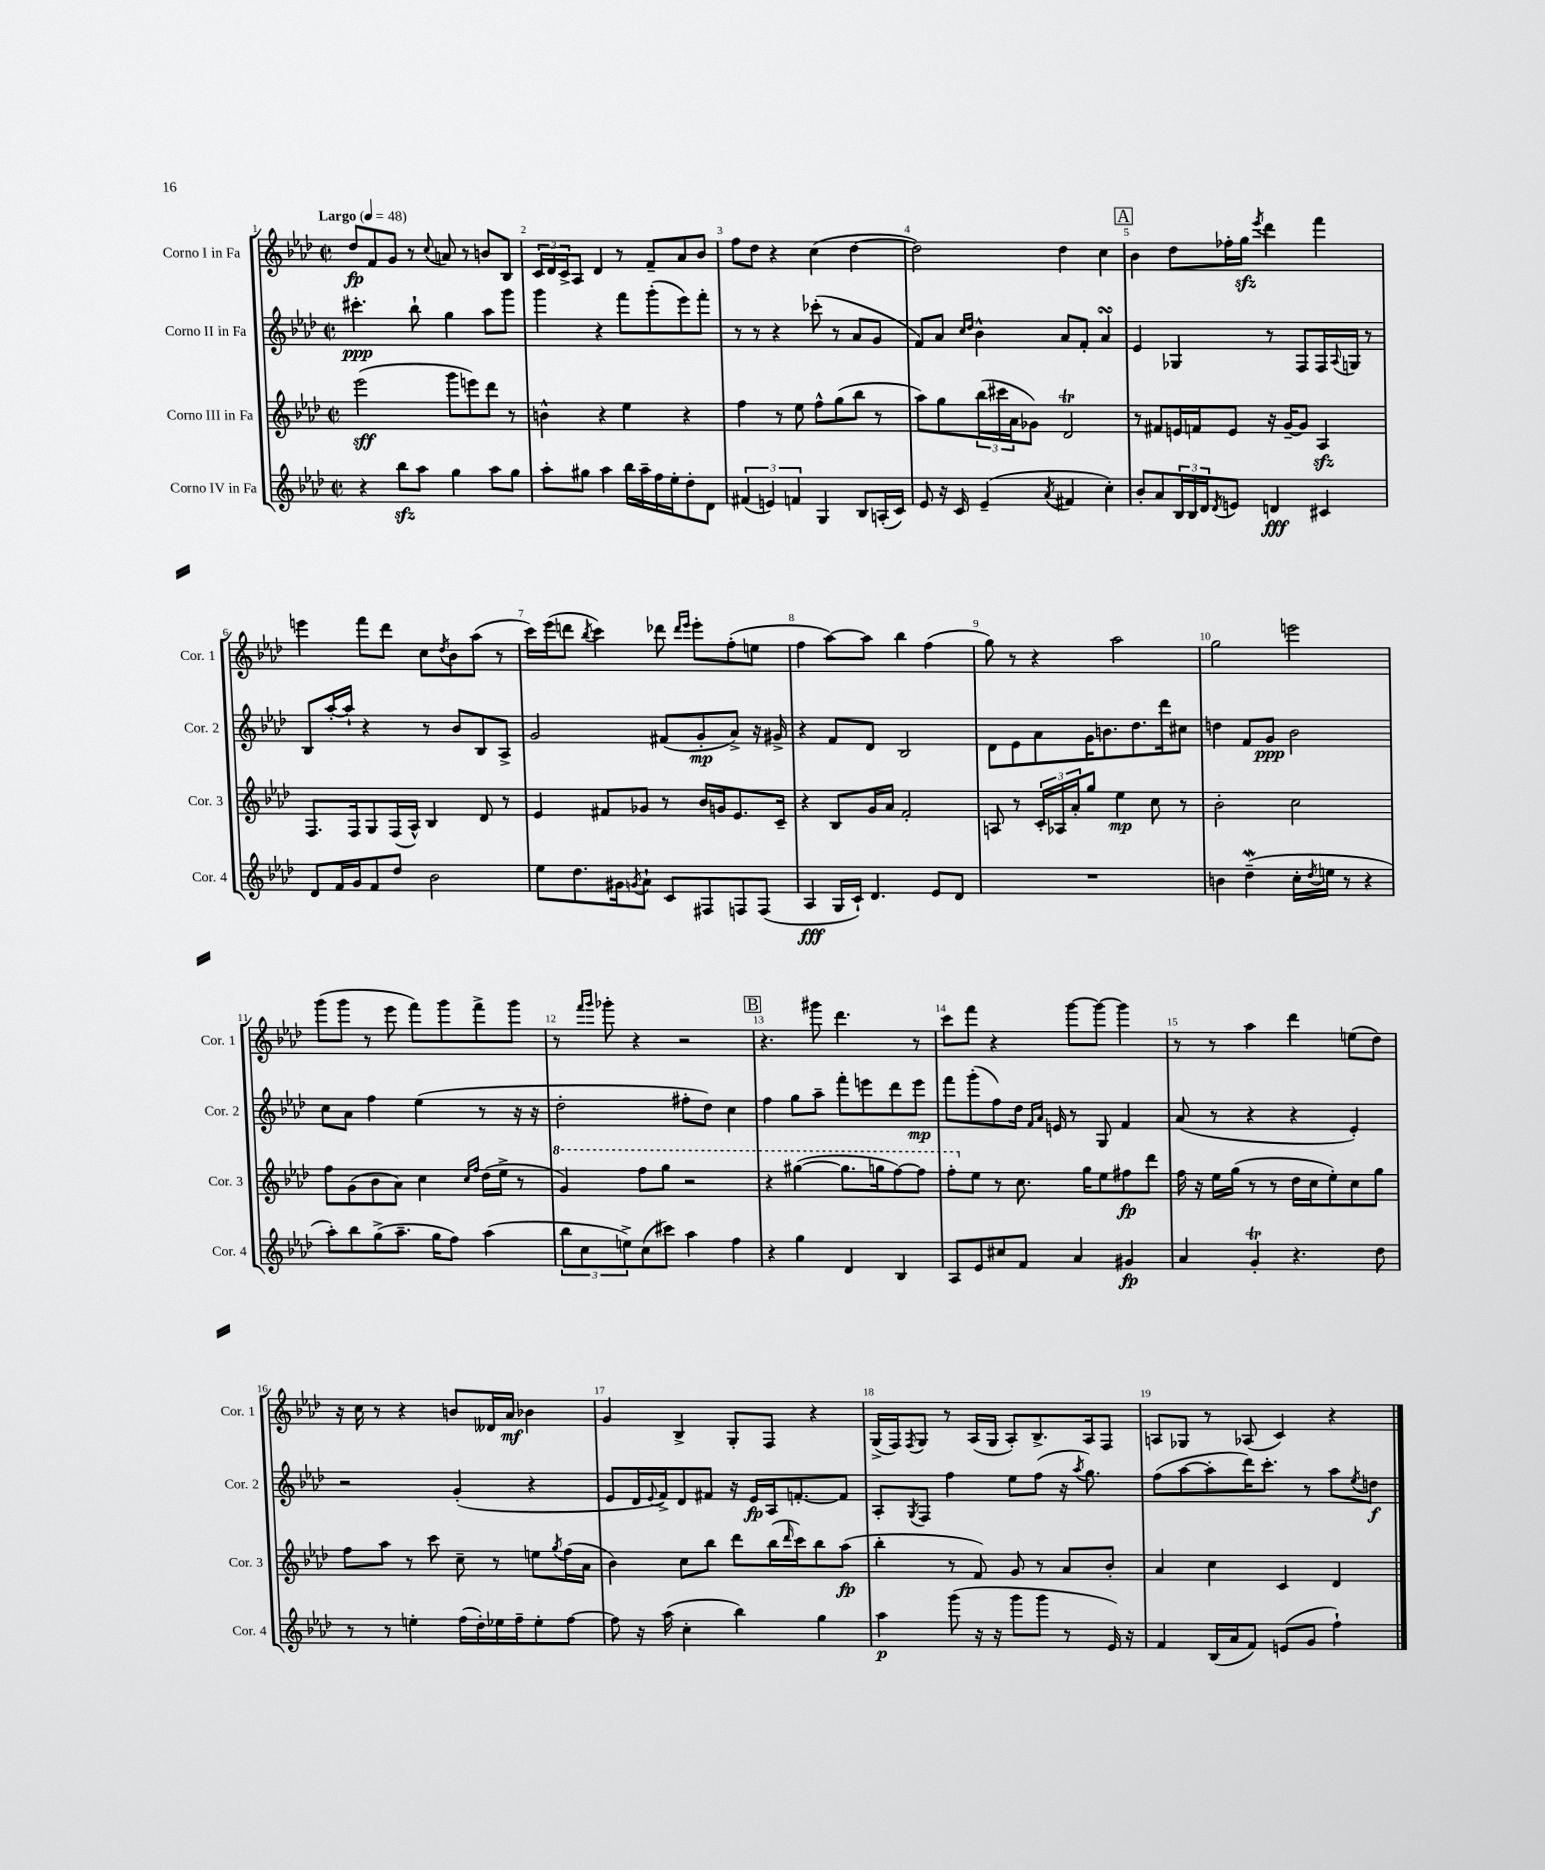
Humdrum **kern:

**kern	**dynam	**kern	**dynam	**kern	**dynam	**kern	**dynam
*part4	*part4	*part3	*part3	*part2	*part2	*part1	*part1
*staff4	*staff4	*staff3	*staff3	*staff2	*staff2	*staff1	*staff1
*I"Corno IV in Fa	*	*I"Corno III in Fa	*	*I"Corno II in Fa	*	*I"Corno I in Fa	*
*I'Cor. 4	*	*I'Cor. 3	*	*I'Cor. 2	*	*I'Cor. 1	*
*clefG2	*	*clefG2	*	*clefG2	*	*clefG2	*
*k[b-e-a-d-]	*	*k[b-e-a-d-]	*	*k[b-e-a-d-]	*	*k[b-e-a-d-]	*
*M2/2	*	*M2/2	*	*M2/2	*	*M2/2	*
*met(c|)	*	*met(c|)	*	*met(c|)	*	*met(c|)	*
*MM48	*	*MM48	*	*MM48	*	*MM48	*
=1	=1	=1	=1	=1	=1	=1	=1
!	!	!	!	!	!	!LO:TX:a:B:t=Largo	!
4r	.	(2eee-\	sff	4.ccc#X'\	ppp	8dd-/L	fp
.	.	.	.	.	.	8f/	.
8bb-zz\L	.	.	.	.	.	8g/J	.
8aa-\J	.	.	.	8bb-`\	.	8r	.
.	.	.	.	.	.	8qqcc/	.
4gg\	.	8ggg\L	.	4gg\	.	8an/	.
.	.	8eeen\)	.	.	.	8r	.
8aa-\L	.	8ddd-\J	.	8aa-\L	.	8bn/L	.
8gg\J	.	8r	.	8ggg\J	.	8B-/J	.
=2	=2	=2	=2	=2	=2	=2	=2
8aa-'\L	.	4bn^^\	.	4ggg\	.	24c/LL	.
.	.	.	.	.	.	24d-/	.
.	.	.	.	.	.	24c^/J	.
8gg#X\J	.	.	.	.	.	8A-/J	.
4aa-\	.	4r	.	4r	.	4d-/	.
16bb-\LL	.	4ee-\	.	8fff\L	.	8r	.
16aa-~\	.	.	.	.	.	.	.
16ff\	.	.	.	(8ggg'\	.	8f~/L	.
16ee-'\J	.	.	.	.	.	.	.
8dd-'\	.	4r	.	8eee-\)	.	8a-/	.
8d-\J	.	.	.	8fff'\J	.	8b-/J	.
=3	=3	=3	=3	=3	=3	=3	=3
(6f#X/	.	4ff\	.	8r	.	8ff\L	.
.	.	.	.	8r	.	8dd-\J	.
6en/)	.	.	.	.	.	.	.
.	.	8r	.	4r	.	4r	.
6fn/	.	.	.	.	.	.	.
.	.	8ee-\	.	.	.	.	.
4G/	.	8ff^^\L	.	(8ccc-X'\	.	(4cc\	.
.	.	(8gg\	.	8r	.	.	.
8B-/L	.	8bb-\J	.	8a-/L	.	[4dd-\	.
(16An'/L	.	8r	.	8g/J	.	.	.
16c/JJ)	.	.	.	.	.	.	.
=4	=4	=4	=4	=4	=4	=4	=4
8e-/	.	8aa-\L)	.	8f/L)	.	2dd-\])	.
16r	.	8gg\	.	8a-/J	.	.	.
16c/	.	.	.	.	.	.	.
.	.	.	.	16qqcc/LL	.	.	.
.	.	.	.	16qqdd-/JJ	.	.	.
(4e-~/	.	(24bb-\L	.	4b-^^\	.	.	.
.	.	24ccc#X\	.	.	.	.	.
.	.	24a-\J	.	.	.	.	.
.	.	8g-X\J)	.	.	.	.	.
8qa-/	.	.	.	.	.	.	.
4f#X/	.	2d-T/	.	8a-/L	.	4dd-\	.
.	.	.	.	8f'/J	.	.	.
4cc'\)	.	.	.	4a-sSSs/	.	4cc\	.
!!LO:REH:place=s1:t=A
=5	=5	=5	=5	=5	=5	=5	=5
8b-'/L	.	8r	.	4e-/	.	4b-\	.
8a-/	.	8f#X/L	.	.	.	.	.
24B-/L	.	16en/L	.	4G-X/	.	8dd-\L	.
24B-/	.	.	.	.	.	.	.
.	.	16fn/J	.	.	.	.	.
24d-/J	.	.	.	.	.	.	.
8qd-/	.	.	.	.	.	.	.
8en/J	.	8e/J	.	.	.	16ff-X'\L	.
.	.	.	.	.	.	16ggzz\JJ	.
.	.	.	.	.	.	8qeee-/	.
4dn/	fff	16r	.	8r	.	4ddd-\	.
.	.	[16g~/KL	.	.	.	.	.
.	.	8g/J]	.	8F/L	.	.	.
4c#X/	.	4A-zz/	.	16F/L	.	4fff\	.
.	.	.	.	8qqA-/	.	.	.
.	.	.	.	16Gn/JJ	.	.	.
.	.	.	.	8r	.	.	.
!!LO:LB:g=z
=6	=6	=6	=6	=6	=6	=6	=6
8d-/L	.	8.F/L	.	8B-/L	.	4eeen\	.
16f/L	.	.	.	[16aa-'/L	.	.	.
16g/J	.	16F/k	.	16aa-`/JJ]	.	.	.
8f/	.	8G/	.	4r	.	8fff\L	.
8dd-/J	.	(16F/L	.	.	.	8ddd-\J	.
.	.	16A-^^/JJ)	.	.	.	.	.
2b-\	.	4B-/	.	8r	.	8cc\L	.
.	.	.	.	.	.	8qdd-/	.
.	.	.	.	8b-/L	.	8b-\	.
.	.	8d-/	.	8B-/	.	(8aa-\J	.
.	.	8r	.	8A-^/J	.	8r	.
=7	=7	=7	=7	=7	=7	=7	=7
8ee-\L	.	4e-/	.	2g/	.	16ccc\LL)	.
.	.	.	.	.	.	(16eee-\J	.
8.dd-\	.	.	.	.	.	8dddn\J	.
.	.	.	.	.	.	8qbb-/	.
.	.	8f#X/L	.	.	.	4ccc\)	.
16g#X\k	.	.	.	.	.	.	.
8qgn/	.	.	.	.	.	.	.
8a-`\J	.	8g-X/J	.	.	.	.	.
8c/L	.	8r	.	(8f#X/L	.	8ddd-X\	.
.	.	.	.	.	.	16qqddd-/LL	.
.	.	.	.	.	.	16qqeee-/JJ	.
8F#X/	.	16b-/LL	.	8g'/	mp	8eee-'\L	.
.	.	16gn/J	.	.	.	.	.
8Fn/	.	8.e-/	.	8a-^/J)	.	(8ff'\	.
(8F/J	.	.	.	16r	.	8een\J	.
.	.	16c~/Jk	.	16g#X^/	.	.	.
=8	=8	=8	=8	=8	=8	=8	=8
4A-/	fff	4r	.	4r	.	4ff\	.
16G/LL	.	8B-/L	.	8f/L	.	[8aa-\L)	.
16c`/JJ)	.	.	.	.	.	.	.
4.d-/	.	16g/L	.	8d-/J	.	8aa-\J]	.
.	.	16a-/JJ	.	.	.	.	.
.	.	2f'/	.	2B-/	.	4bb-\	.
8e-/L	.	.	.	.	.	(4ff\	.
8d-/J	.	.	.	.	.	.	.
=9	=9	=9	=9	=9	=9	=9	=9
1r	.	8An/	.	8d-\L	.	8gg\)	.
.	.	8r	.	8e-\	.	8r	.
.	.	24c'/LL	.	8a-\	.	4r	.
.	.	24A-X/	.	.	.	.	.
.	.	24a-'/J	.	.	.	.	.
.	.	8gg/J	.	16g\K	.	.	.
.	.	.	.	8.bn\	.	.	.
.	.	4ee-\	mp	.	.	2aa-\	.
.	.	.	.	8.dd-\	.	.	.
.	.	8cc\	.	.	.	.	.
.	.	.	.	16ddd-\k	.	.	.
.	.	8r	.	8cc#X\J	.	.	.
=10	=10	=10	=10	=10	=10	=10	=10
4bn\	.	2b-'\	.	4ddn\	.	2gg\	.
(4dd-w~\	.	.	.	8f/L	.	.	.
.	.	.	.	8g/J	ppp	.	.
16cc'\LL	.	2cc\	.	2b-\	.	2eeen\	.
8qdd-/	.	.	.	.	.	.	.
16een\JJ	.	.	.	.	.	.	.
8r	.	.	.	.	.	.	.
4r	.	.	.	.	.	.	.
!!LO:LB:g=z
=11	=11	=11	=11	=11	=11	=11	=11
8aa-'\L)	.	8ff\L	.	8cc\L	.	(8ggg\L	.
8bb-\	.	(8g\	.	8a-\J	.	8ggg\J	.
(8gg^\	.	8b-\	.	4ff\	.	8r	.
8.aa-~\J	.	8a-\J)	.	.	.	8eee-\	.
.	.	4cc\	.	(4ee-\	.	8fff\L)	.
16gg\KL	.	.	.	.	.	.	.
8ff\J)	.	.	.	.	.	8ggg\	.
.	.	16qqcc/LL	.	.	.	.	.
.	.	16qqff/JJ	.	.	.	.	.
(4aa-\	.	(16dd-\LL	.	8r	.	8fff^\	.
.	.	16ee-^\JJ	.	.	.	.	.
.	.	8r	.	16r	.	8ggg\J	.
.	.	.	.	16r	.	.	.
=12	=12	=12	=12	=12	=12	=12	=12
*	*	*8va	*	*	*	*	*
12bb-\L	.	4gg/)	.	2dd-'\	.	8r	.
12cc\	.	.	.	.	.	.	.
.	.	.	.	.	.	16qqfff/LL	.
.	.	.	.	.	.	16qqggg/JJ	.
.	.	.	.	.	.	8ggg-X'\	.
12een^\)	.	.	.	.	.	.	.
(8cc\	.	8fff\L	.	.	.	4r	.
8ccc#X\J)	.	8ggg\J	.	.	.	.	.
4aa-\	.	2r	.	8ff#X'\L	.	2r	.
.	.	.	.	8dd-\J)	.	.	.
4ff\	.	.	.	4cc\	.	.	.
!!LO:REH:place=s1:t=B
=13	=13	=13	=13	=13	=13	=13	=13
4r	.	4r	.	4ff\	.	4.r	.
4gg\	.	([4ggg#X\	.	8gg\L	.	.	.
.	.	.	.	8aa-~\J	.	8ggg#X\	.
4d-/	.	8.ggg#\L]	.	8fff'\L	.	4.ddd-\	.
.	.	.	.	8eeen\	.	.	.
.	.	16gggn\k	.	.	.	.	.
4B-/	.	[8fff\)	.	8ddd-\	.	.	.
.	.	8fff\J]	.	8eee\J	mp	8r	.
=14	=14	=14	=14	=14	=14	=14	=14
8A-/L	.	8fff'\L	.	8fff\L	.	8ccc\L	.
*	*	*X8va	*	*	*	*	*
8e-/	.	8ee-\J	.	(8ggg'\	.	8fff\J	.
8cc#X/	.	8r	.	8ff\)	.	4r	.
8f/J	.	8.cc\	.	16dd-\Jk	.	.	.
.	.	.	.	16qqf/LL	.	.	.
.	.	.	.	16qqa-/JJ	.	.	.
.	.	.	.	16en/	.	.	.
4a-/	.	.	.	8r	.	[8ggg\L	.
.	.	16gg\KL	.	.	.	.	.
.	.	8ee-\	.	8G/	.	8ggg\J_	.
4g#X/	fp	8ff#X\	fp	4f/	.	4ggg\]	.
.	.	8ddd-\J	.	.	.	.	.
=15	=15	=15	=15	=15	=15	=15	=15
4a-/	.	16ff\	.	(8a-/	.	8r	.
.	.	16r	.	.	.	.	.
.	.	16ee-\LL	.	8r	.	8r	.
.	.	(16gg\JJ	.	.	.	.	.
4gt'/	.	8r	.	4r	.	4aa-\	.
.	.	8r	.	.	.	.	.
4.r	.	16dd-\LL	.	4r	.	4ddd-\	.
.	.	16cc\J	.	.	.	.	.
.	.	8ee-'\)	.	.	.	.	.
.	.	8cc\	.	4e-'/)	.	(8een\L	.
8dd-\	.	8gg\J	.	.	.	8dd-\J)	.
!!LO:LB:g=z
=16	=16	=16	=16	=16	=16	=16	=16
8r	.	8ff\L	.	2r	.	16r	.
.	.	.	.	.	.	16cc\	.
8r	.	8aa-\J	.	.	.	8r	.
4een'\	.	8r	.	.	.	4r	.
.	.	8ccc\	.	.	.	.	.
(16ff\LL	.	8cc~\	.	(4g'/	.	8bn/L	.
16dd-'\)	.	.	.	.	.	.	.
16ee-X\	.	8r	.	.	.	16d--X/L	.
16ff~\J	.	.	.	.	.	16a-/JJ	mf
8ee-'\	.	8een\L	.	4r	.	4b-X\	.
.	.	8qgg/	.	.	.	.	.
[8ff\J	.	(16ff\L	.	.	.	.	.
.	.	16a-\JJ	.	.	.	.	.
=17	=17	=17	=17	=17	=17	=17	=17
8ff\]	.	4b-\)	.	8e-/L	.	4g/	.
16r	.	.	.	16d-/L	.	.	.
.	.	.	.	8qqe-/	.	.	.
(16aa-\	.	.	.	16f^/J)	.	.	.
4cc'\	.	8cc\L	.	8d-/	.	4B-^/	.
.	.	8bb-\J	.	8f#X/J	.	.	.
4bb-\)	.	8ddd-\L	.	16r	.	8G'/L	.
.	.	.	.	16e-/LL	fp	.	.
.	.	(16bb-\L	.	16A-/J	.	8F/J	.
.	.	16qqddd-/	.	.	.	.	.
.	.	16ccc\J)	.	[8.fn'/	.	.	.
4gg\	.	8bb-\	.	.	.	4r	.
.	.	(8aa-\J	fp	8f/J]	.	.	.
=18	=18	=18	=18	=18	=18	=18	=18
4aa-\	p	4bb-'\	.	8A-'/L	.	(16G^/LL	.
.	.	.	.	.	.	16F/J)	.
.	.	.	.	8qG/	.	8qF/	.
.	.	.	.	8F/J	.	8G/J	.
(8ggg\	.	8r	.	4ff\	.	8r	.
16r	.	8f/)	.	.	.	(16A-/LL	.
16r	.	.	.	.	.	16G/JJ	.
8ggg\L	.	8g/	.	8ee-\L	.	8A-'/L)	.
8ggg\J	.	8r	.	(8ff\J	.	8.B-^/	.
8r	.	8a-/L	.	16r	.	.	.
.	.	.	.	8qaa-/	.	.	.
.	.	.	.	8.gg\)	.	16A-/k	.
16e-/)	.	8b-'/J	.	.	.	8F/J	.
16r	.	.	.	.	.	.	.
=19	=19	=19	=19	=19	=19	=19	=19
4f/	.	4a-/	.	(8ff\L	.	8An/L	.
.	.	.	.	[8aa-\	.	8G-X/J	.
(16B-/LL	.	4cc\	.	8aa-'\]	.	8r	.
16a-/J	.	.	.	.	.	.	.
8f/J)	.	.	.	16ddd-\K)	.	(8A-X/	.
.	.	.	.	8.ccc'\J	.	.	.
(8en/L	.	4c/	.	.	.	4c/)	.
8g/J	.	.	.	8r	.	.	.
4ff`\)	.	4d-/	.	8aa-\L	.	4r	.
.	.	.	.	8qee-/	.	.	.
.	.	.	.	8ddn\J	f	.	.
==	==	==	==	==	==	==	==
*-	*-	*-	*-	*-	*-	*-	*-
